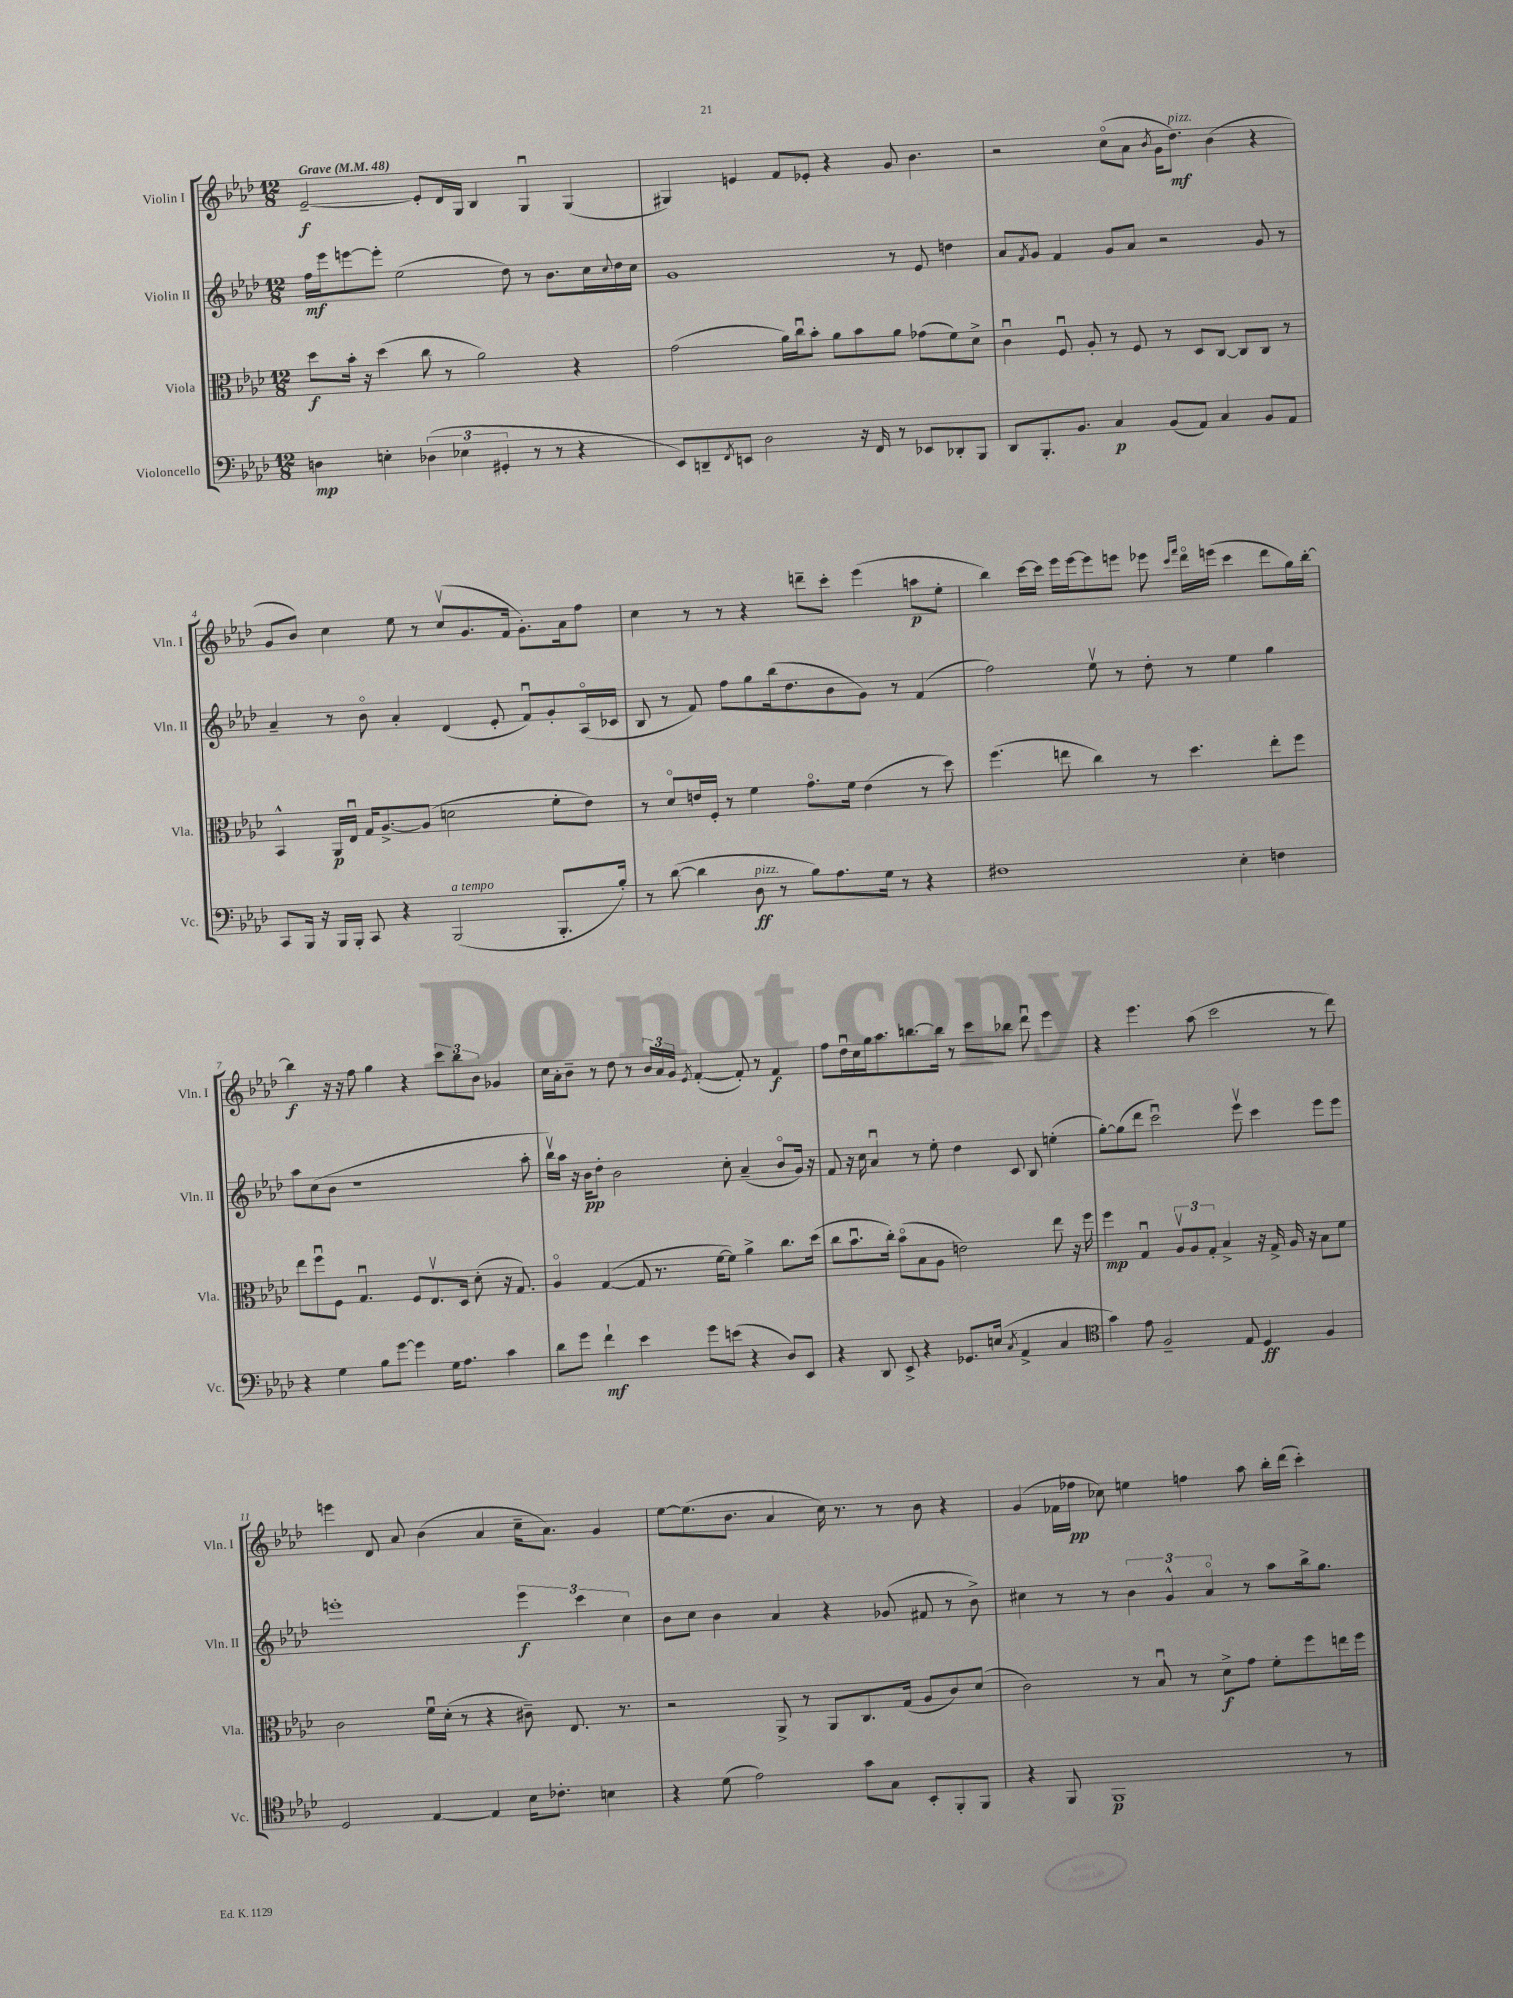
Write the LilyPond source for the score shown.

<<
\new StaffGroup <<
\new Staff = "s0" \with { instrumentName = "Violin I" shortInstrumentName = "Vln. I" } {
    \clef treble \key aes \major \numericTimeSignature \time 12/8 \tempo "Grave" 4 = 48
    ees'2~--\f ees'8-. des'16 g16 bes4 g4\downbow g4( |
    gis4) e'4 f'8 ees'8-. r4 g'8 bes'4. |
    r2 c''8\flageolet( aes'8 \acciaccatura { bes'8 } g'16 des''8.\mf^\markup { \italic "pizz." }) bes'4( r4 |
    g'8 bes'8) c''4 ees''8 r8 c''8\upbow( g'8. f'16 g'8.-.) aes'16 f''8 |
    c''4 r8 r8 r4 d'''8-- c'''8-. ees'''4( a''8\p ees''8-. |
    bes''4) c'''16~ c'''16 ees'''16 ees'''16~ ees'''8 e'''8 ees'''8 \grace { c'''16 f'''16 } des'''16\flageolet e'''16( c'''4 des'''8 g''16) bes''16~-. |
    bes''4\f r16 r16 f''8 g''4 r4 \tuplet 3/2 { c'''8 bes''8 bes'8 } ges'4 |
    c''16 aes'16-. bes'8-- r8 des''8 r8 \tuplet 3/2 { bes'16 aes'16 g'16 } \acciaccatura { ees'8 } f'4~-.( f'8-.) r8 f'4\f |
    f''8 des''16\downbow c''16 g''16 aes''8. b''8.~ b''16 r8 c'''8 bes''8 des'''8\downbow ees'''4 |
    r4 ees'''4. aes''8( c'''2 r8 des'''8) |
    e'''4 des'8 aes'8 bes'4( aes'4 c''16-- aes'8.) g'4 |
    ees''8~ ees''8.( bes'8. aes'4 c''16) r8. r8 bes'8 r4 |
    g'4( fes'16 fes''16\pp ces''8) e''4 f''4 aes''8 bes''16-. des'''16( c'''4-.) \bar "|." |
}
\new Staff = "s1" \with { instrumentName = "Violin II" shortInstrumentName = "Vln. II" } {
    \clef treble \key aes \major \numericTimeSignature \time 12/8
    f''16\mf ees'''16 e'''8~ e'''8-. ees''2( des''8) r8 bes'8. c''16 \appoggiatura { c''8 } des''16 c''16 |
    g'1 r8 ees'8 d''4 |
    aes'8 \acciaccatura { f'8 } g'8 f'4 g'8 aes'8 r2 g'8 r8 |
    aes'4-- r8 bes'8\flageolet aes'4-. des'4( ees'8-. f'8\downbow) g'8-. aes16\flageolet( ces'16 |
    bes8 r8 f'8) f''8 g''8 bes''16( des''8. bes'8 g'8) r8 f'4( |
    f''2) ees''8\upbow r8 des''8-. r8 ees''4 g''4 |
    aes''8 c''8( bes'8 r1 aes''8-. |
    bes''16\upbow) aes''16 r16 bes'16\pp des''8-. bes'2 c''8-. aes'4--( bes'8\flageolet g'16) r16 |
    f'8 r16 c''16 aes'4\downbow r8 ees''8-. des''4 c'8 bes8 e''4-.( |
    g''8~-.) g''8( des'''8 c'''2\downbow) ees'''8\upbow c'''4 ees'''8 ees'''8 |
    e'''1-. \tuplet 3/2 { e'''4\f c'''4 c''4 } |
    bes'8 c''8 bes'4 aes'4 r4 ges'8( fis'8 r8 bes'8->) |
    cis''4 r8 r8 \tuplet 3/2 { bes'4 g'4-^ aes'4\flageolet } r8 aes''8 bes''16-> g''8. \bar "|." |
}
\new Staff = "s2" \with { instrumentName = "Viola" shortInstrumentName = "Vla." } {
    \clef alto \key aes \major \numericTimeSignature \time 12/8
    des''8\f bes'16-. r16 des''4( c''8 r8 aes'2) r4 |
    g'2( aes'16) c''16\downbow bes'8-. aes'8 bes'8 aes'8 ges'8( f'8) des'8-> |
    c'4\downbow f8\downbow aes8-. r8 f8 r8 des8 c8~ c8 c8 r8 |
    bes,4-^ aes,16\p ees16\downbow g16 aes8.~-> aes8( d'2 f'8-. ees'8) |
    r8 des'8\flageolet e'16 f16-. r8 f'4 g'8.\flageolet f'16 e'4( r8 des''8) |
    f''4.( e''8 c''4) r8 des''4. e''8-. f''8 |
    ees''8 f''8\downbow f8 g4.\downbow f8 ees8.\upbow des16 des'8-.( r16 g8.) |
    aes4\flageolet g4~( g8 r8. f'16~ f'8) aes'4-> c''8. des''16( |
    c''8 bes'8.\downbow c''16-.) bes'8\flageolet( bes8 aes8 e'2) ees''8 r16 f''16 |
    f''4\mp g4\downbow \tuplet 3/2 { aes8\upbow aes8 g8-. } bes4-> r16 g16-> aes16 r16 bes8 f'8 |
    c'2 f'16\downbow des'16-.( r8 r4 cis'8--) ees8. r8. |
    r2 aes,8-> r8 aes,8 c8. g16( aes8 c'8) des'8( |
    c'2) r8 bes8\downbow r8 des'8->\f g'8 f'8-. f''8 e''16 f''16 \bar "|." |
}
\new Staff = "s3" \with { instrumentName = "Violoncello" shortInstrumentName = "Vc." } {
    \clef bass \key aes \major \numericTimeSignature \time 12/8
    d4\mp e4-. \tuplet 3/2 { des4( ees4 gis,4-. } r8 r8 r4 |
    ees,8) d,8-- \acciaccatura { f,8 } e,8 des2 r16 f,16 r8 ees,8 des,8-. bes,,8 |
    des,8 bes,,8.-. bes,8. c4\p bes,8( aes,8) c4 bes,8 aes,8 |
    c,8 bes,,16 r16 bes,,16 bes,,16-. c,8 r4 bes,,2^\markup { \italic "a tempo" }( bes,,8.-. bes16-.) |
    r8 des'8~( des'4 des8\ff^\markup { \italic "pizz." } r8 bes8) aes8. g16 r8 r4 |
    fis1 ees4-. f4 |
    r4 g4 bes8 g'8~ g'4 g16 aes8. c'4 |
    des'8 g'8 f'4-!\mf ees'4 g'8 e'8( r4 des8) ees,8 |
    r4 des,8 ees,8-> r4 ges,8. e16( \acciaccatura { c8 } aes,4-> c4 |
    \clef tenor g'4) ees'8 f2-- ees8 des4\ff f4 |
    des2 ees4~ ees4 bes16 ces'8.-. b4 |
    r4 des'8( ees'2) g'8 g8 bes,8-. f,8-. f,8 |
    r4 f,8 f,1\p r8 \bar "|." |
}
>>
>>
